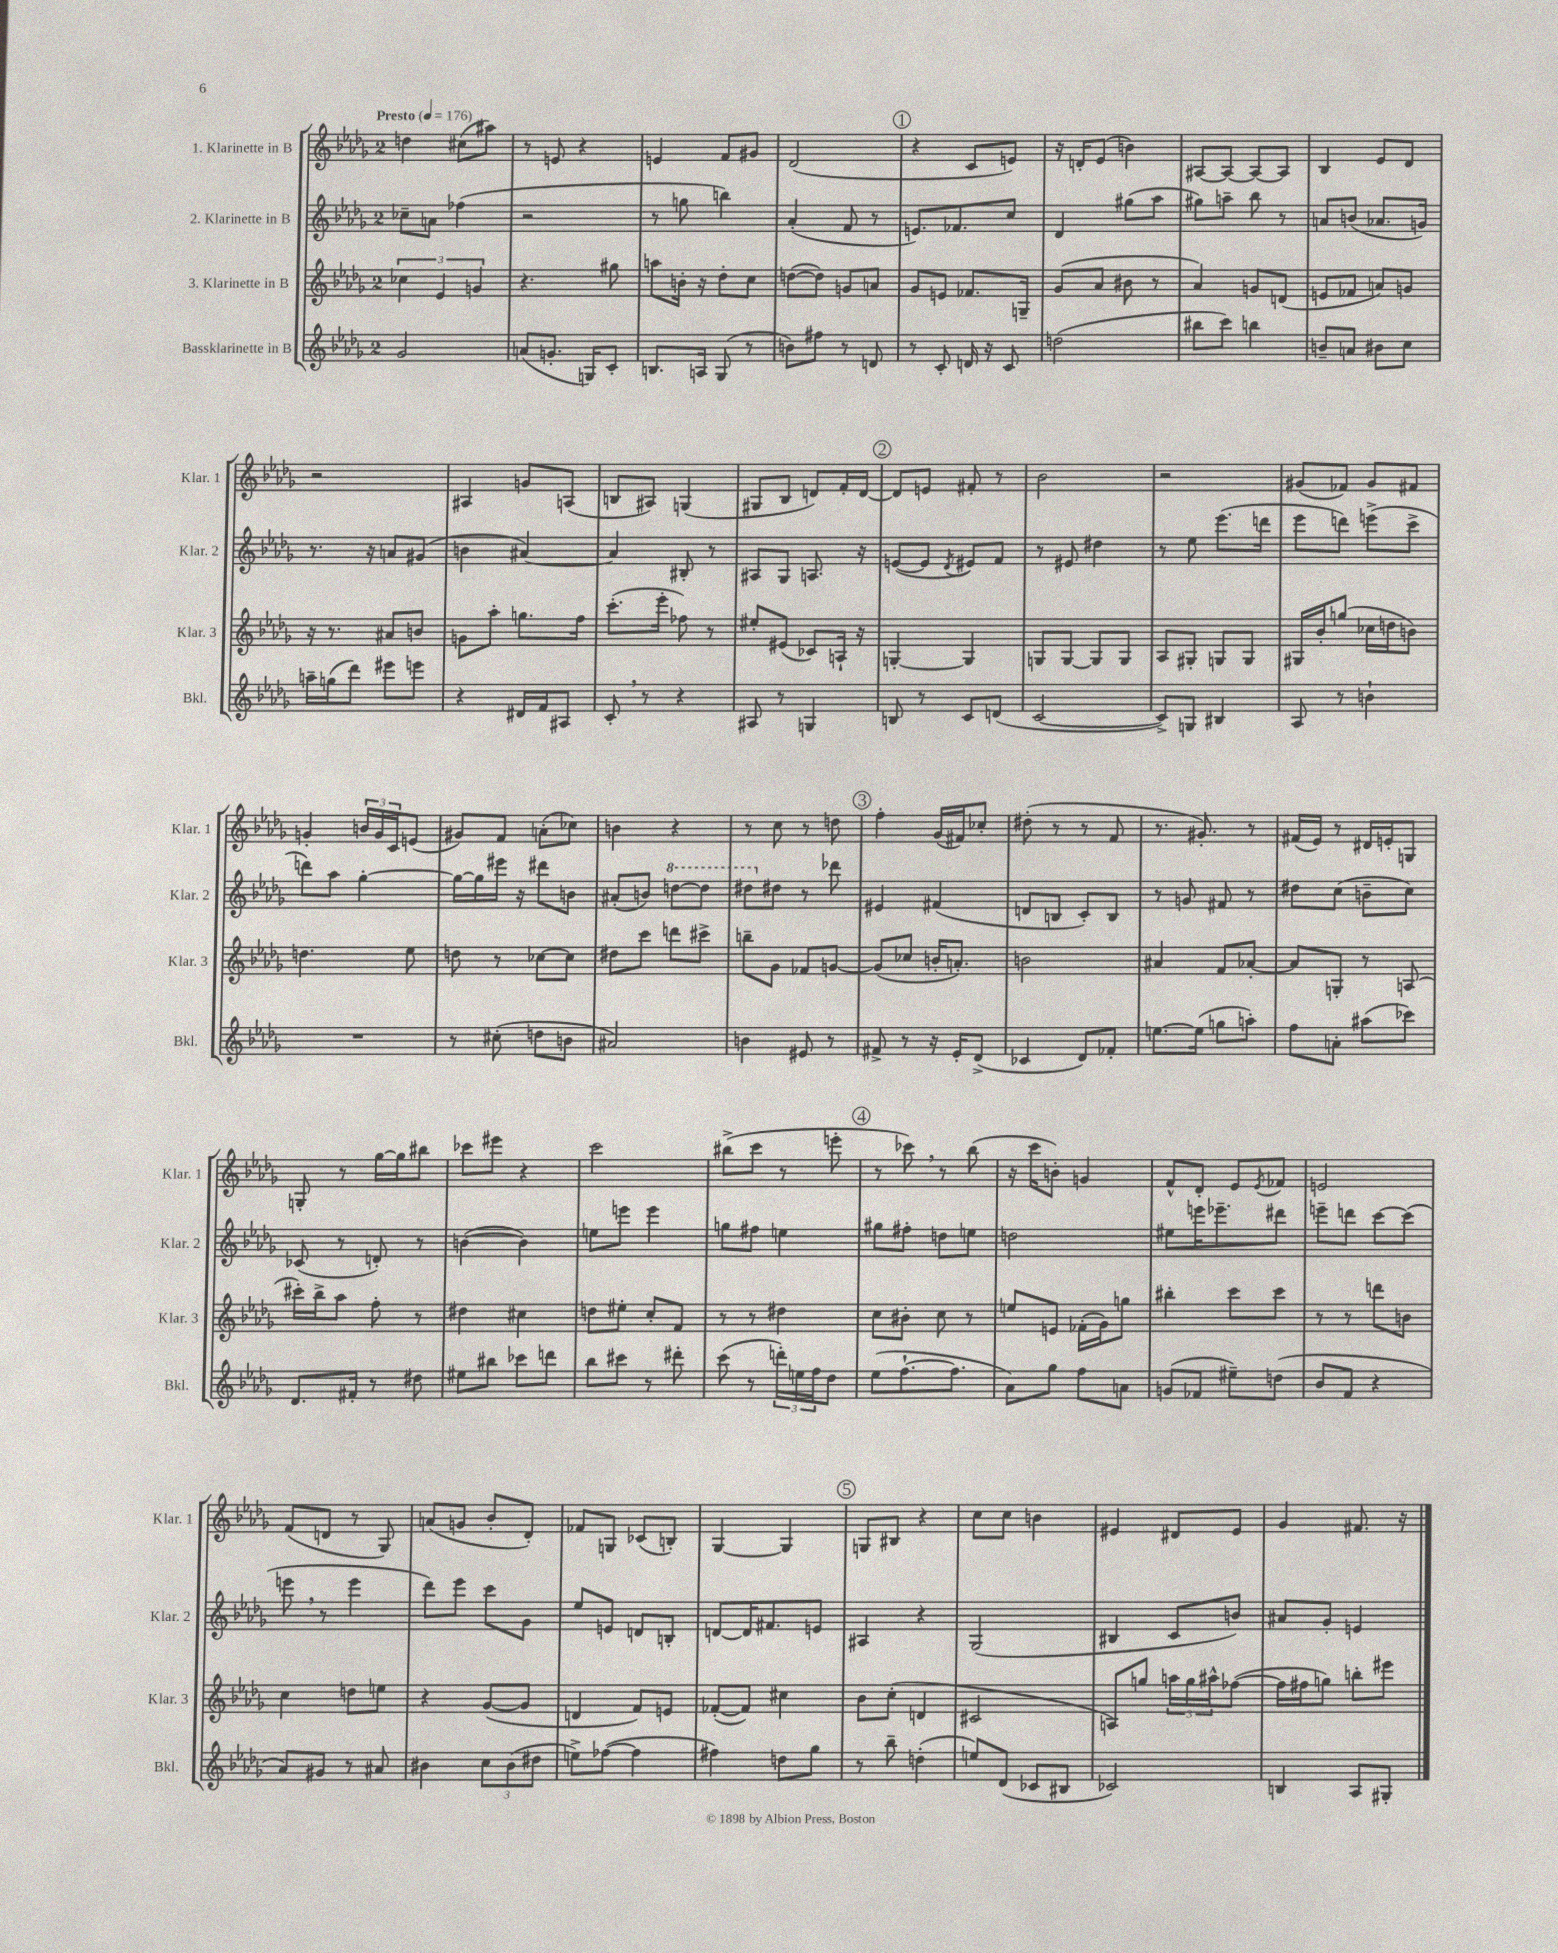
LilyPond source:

<<
\new StaffGroup <<
\new Staff = "s0" \with { instrumentName = "1. Klarinette in B" shortInstrumentName = "Klar. 1" } {
    \clef treble \key des \major \once \override Staff.TimeSignature.style = #'single-digit \time 2/4 \tempo "Presto" 4 = 176
    d''4 cis''8( ais''8) |
    r8 e'8 r4 |
    e'4 f'8 gis'8 |
    des'2( |
    \mark \markup { \circle "1" } r4 c'8 e'8) |
    r16 d'16-. ees'8( b'4) |
    ais8~ ais8~ ais8~ ais8 |
    bes4 ees'8 des'8 |
    r2 |
    ais4 g'8 a8( |
    b8 ais8) g4( |
    gis8 bes8 d'8) f'16-. d'16~ |
    \mark \markup { \circle "2" } d'8 e'8 fis'8-. r8 |
    bes'2 |
    r2 |
    gis'8( fes'8) gis'8 fis'8 |
    g'4-. \tuplet 3/2 { b'16 g'16 c'16 } e'8( |
    gis'8) f'8 a'8-.( ces''8) |
    b'4 r4 |
    r8 c''8 r8 d''8 |
    \mark \markup { \circle "3" } f''4-. ges'16( fis'16) ces''8-. |
    dis''8-.( r8 r8 f'8 |
    r8. gis'8.-.) r8 |
    fis'16( ees'16) r8 dis'16 e'16-. g8 |
    g8-. r8 ges''16~ ges''16 bis''8 |
    ces'''8 eis'''8 r4 |
    c'''2 |
    bis''8->( c'''8 r8 e'''8-. |
    \mark \markup { \circle "4" } r8 ces'''8) \breathe r8 bes''8( |
    r16 c'''16 b'8-.) g'4 |
    f'8-^ des'8-. ees'8 \acciaccatura { ees'8 } fes'8 |
    e'2 |
    f'8( d'8 r8 ges8) |
    a'8( g'8 bes'8-. des'8-.) |
    fes'8 g8 ces'8( b8-.) |
    ges4~ ges4 |
    \mark \markup { \circle "5" } g8 bis8 r4 |
    c''8 c''8 b'4 |
    eis'4 dis'8 eis'8 |
    ges'4 fis'8. r16 \bar "|." |
}
\new Staff = "s1" \with { instrumentName = "2. Klarinette in B" shortInstrumentName = "Klar. 2" } {
    \clef treble \key des \major \once \override Staff.TimeSignature.style = #'single-digit \time 2/4
    ces''8-- a'8 fes''4( |
    r2 |
    r8 g''8 b''4) |
    aes'4-.( f'8 r8 |
    \mark \markup { \circle "1" } e'8.) fes'8. c''8 |
    des'4 gis''8( aes''8 |
    gis''8) a''8-- bes''8 r8 |
    a'8 b'8( aes'8. g'16) |
    r8. r16 a'8 gis'8( |
    b'4 ais'4~) |
    ais'4 bis8-. r8 |
    ais8 ges8 a8. r16 |
    \mark \markup { \circle "2" } e'8~( e'8 \acciaccatura { des'8 } eis'8) f'8 |
    r8 eis'8 dis''4 |
    r8 ees''8 ees'''8.( d'''16 |
    ees'''8 d'''8) e'''8->( c'''8-> |
    d'''8) aes''8 ges''4~-. |
    ges''16~ ges''16 eis'''16 r16 dis'''8 b'8 |
    ais'8-.( b'8) \ottava #1 d'''8~ d'''8 |
    dis'''8 \ottava #0 dis''8 r8 des'''8 |
    \mark \markup { \circle "3" } eis'4 fis'4( |
    d'8 b8 c'8-.) b8 |
    r8 g'8 fis'8 r8 |
    dis''8 c''8( b'8-- c''8) |
    ces'8( r8 d'8-.) r8 |
    b'4~( b'4) |
    e''8 e'''8 e'''4 |
    g''8 fis''8 e''4 |
    \mark \markup { \circle "4" } gis''8 fis''8-. d''8 e''8 |
    d''2 |
    eis''8 e'''16 ees'''8.-- dis'''8 |
    e'''8-- d'''8 c'''8~ c'''8( |
    e'''8 \breathe r8 e'''4 |
    des'''8) ees'''8 c'''8 ges'8 |
    ees''8 e'8 d'8 b8-. |
    d'8~ d'16 fis'8. e'8 |
    \mark \markup { \circle "5" } ais4 r4 |
    ges2( |
    bis4 c'8 b'8) |
    ais'8 ges'8-. e'4 \bar "|." |
}
\new Staff = "s2" \with { instrumentName = "3. Klarinette in B" shortInstrumentName = "Klar. 3" } {
    \clef treble \key des \major \once \override Staff.TimeSignature.style = #'single-digit \time 2/4
    \tuplet 3/2 { ces''4 ees'4 g'4 } |
    r4. gis''8 |
    a''8 b'16-. r16 des''8-. c''8 |
    d''8~( d''8) g'8 a'8 |
    \mark \markup { \circle "1" } ges'8 e'8 fes'8. g16-- |
    ges'8( aes'8 bis'8 r8 |
    aes'4) g'8 d'8( |
    e'8 fes'8 a'8) g'8 |
    r16 r8. ais'8 b'8 |
    g'8 aes''8-. g''8. f''16 |
    c'''8.-.( ees'''16-. fes''8) r8 |
    eis''8-. eis'8( ces'8) a16-! r16 |
    \mark \markup { \circle "2" } g4~-. g4 |
    g8 g8~ g8 g8 |
    aes8 gis8-. g8 g8 |
    gis16 bes'16-. g''8( ces''16 d''16 b'8) |
    d''4. ees''8 |
    d''8 r8 ces''8~ ces''8 |
    dis''8 c'''8 d'''8 cis'''8-> |
    b''8-- ges'8 fes'8 g'8~ |
    \mark \markup { \circle "3" } g'8( ces''8 b'16-. a'8.-.) |
    b'2 |
    ais'4 f'8 aes'8~-. |
    aes'8 g8-. r8 a8( |
    cis'''16-.) bes''16-> aes''8 f''8-. r8 |
    dis''4 cis''4 |
    d''8 eis''8-. c''8-. f'8 |
    r8 r8 dis''4 |
    \mark \markup { \circle "4" } c''8 bis'8-. c''8 r8 |
    e''8 e'8 fes'16-.( ges'16) g''8 |
    bis''4-. c'''8 c'''8 |
    r8 r8 d'''8 b'8 |
    c''4 d''8 e''8 |
    r4 ges'8~( ges'8 |
    d'4 f'8) e'8 |
    fes'8~-.( fes'8) cis''4 |
    \mark \markup { \circle "5" } bes'8 c''8-.( d'4 |
    cis'2 |
    a8) g''8 \tuplet 3/2 { a''16 g''16 ais''16-^ } fes''8~( |
    fes''16 fis''16 g''8) b''8-. eis'''8 \bar "|." |
}
\new Staff = "s3" \with { instrumentName = "Bassklarinette in B" shortInstrumentName = "Bkl." } {
    \clef treble \key des \major \once \override Staff.TimeSignature.style = #'single-digit \time 2/4
    ges'2 |
    a'8( g'8.-. g16) c'8-. |
    b8. a16 ges8( r8 |
    b'8) fis''8 r8 d'8 |
    \mark \markup { \circle "1" } r8 c'8-. d'16 r16 c'8 |
    d''2( |
    bis''8 c'''8) b''4 |
    b'8-- a'8 bis'8 c''8 |
    a''16-- g''16( des'''8) eis'''8 e'''8 |
    r4 dis'16 f'16 ais8 |
    c'8-. \breathe r8 r4 |
    ais8 r8 g4 |
    \mark \markup { \circle "2" } b8 r8 c'8 d'8( |
    c'2~ |
    c'8->) g8 bis4 |
    aes8 r8 b'4-! |
    R2 |
    r8 cis''8-.( d''8 b'8 |
    ais'2) |
    b'4 eis'8 r8 |
    \mark \markup { \circle "3" } fis'8-> r8 r16 ees'16-. des'8->( |
    ces'4 des'8) fes'8-. |
    e''8.~ e''16( g''8 a''8-.) |
    f''8 a'8-. ais''8( ces'''8) |
    des'8. fis'16-. r8 dis''8 |
    eis''8 bis''8 ces'''8 d'''8 |
    bes''8 cis'''8 r8 dis'''8-. |
    c'''8( r8 \tuplet 3/2 { d'''16-.) e''16 f''16 } des''8 |
    \mark \markup { \circle "4" } ees''8( f''8.~-! f''8. |
    aes'8) ges''8 f''8 a'8 |
    g'8( fes'8 eis''8--) d''8( |
    bes'8 f'8 r4 |
    aes'8) gis'8 r8 ais'8 |
    bis'4 \tuplet 3/2 { c''8 bis'8( dis''8 } |
    e''8->) fes''8~( fes''4 |
    fis''4) d''8 ges''8 |
    \mark \markup { \circle "5" } r8 bes''8-- d''4-.( |
    e''8) des'8( ces'8 bis8 |
    ces'2) |
    b4 aes8 gis8-. \bar "|." |
}
>>
>>
\layout { \context { \Score \remove "Bar_number_engraver" } }
